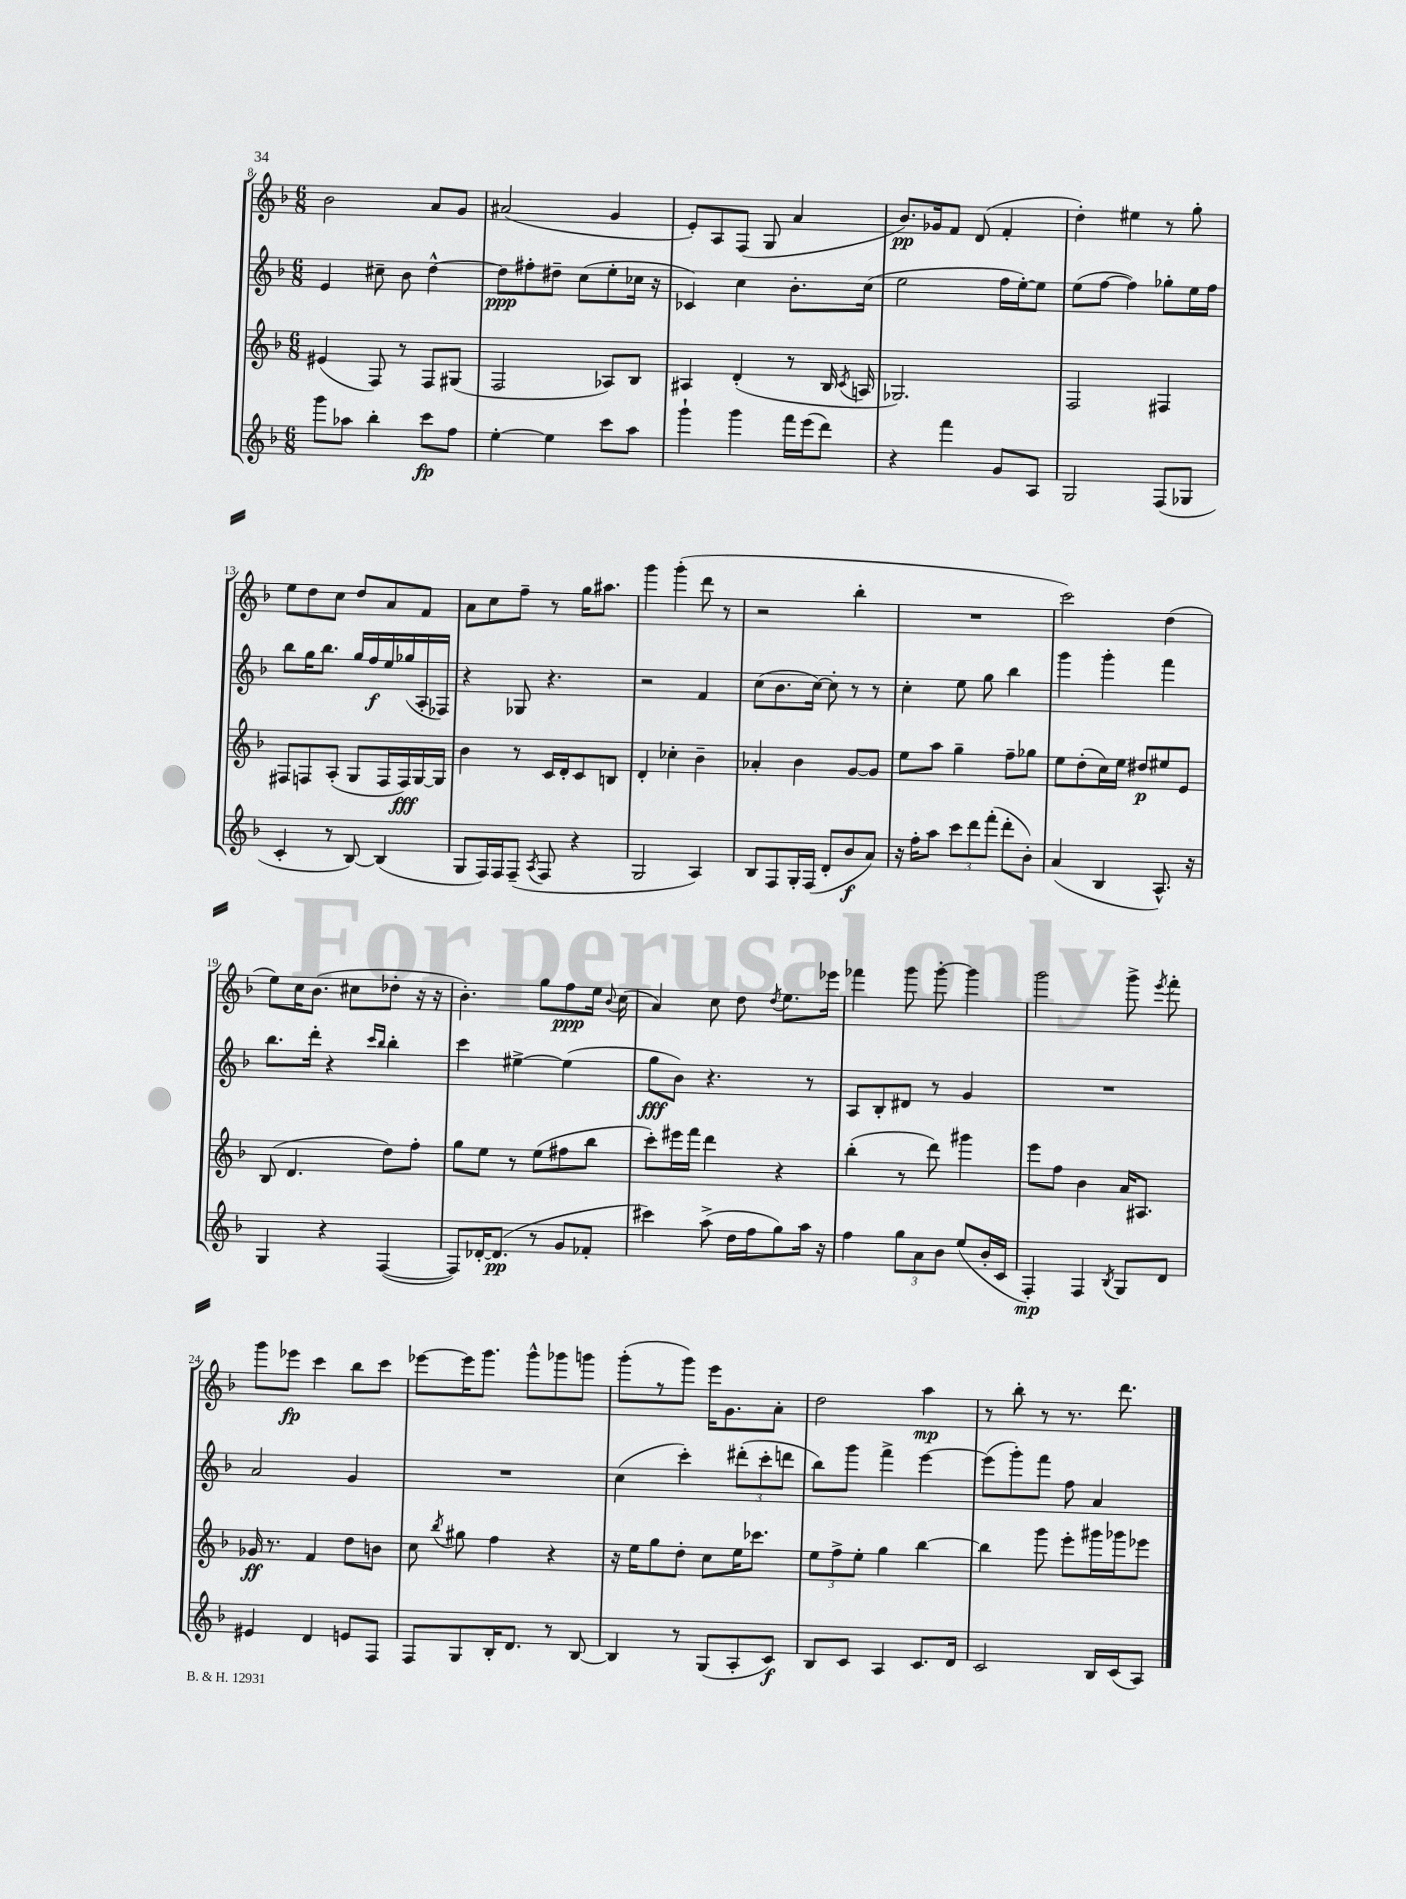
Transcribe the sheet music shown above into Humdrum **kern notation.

**kern	**kern	**kern	**kern
*staff4	*staff3	*staff2	*staff1
*clefG2	*clefG2	*clefG2	*clefG2
*k[b-]	*k[b-]	*k[b-]	*k[b-]
*M6/8	*M6/8	*M6/8	*M6/8
8ggg\L	(4e#/	4e/	2b-\
8aa-\J	.	.	.
4bb-'\	8F/)	8cc#~\	.
.	8r	8b-\	.
8ccc\L	8F/L	[4dd^^\	8a/L
8ff\J	(8G#/J	.	8g/J
=	=	=	=
[4ee'\	2F/	8dd\]L	(2a#/
.	.	8ff#'\	.
4ee\]	.	8dd#~\J	.
.	.	(8cc\L	.
8ccc\L	8A-/L)	8ee'\	4g/
8aa\J	8B-/J	16cc-\Jk	.
.	.	16r	.
=	=	=	=
4ggg`\	4A#/	4c-/)	8e'/L)
.	.	.	8A/
4ggg\	(4d'/	4cc\	(8F/J
.	.	.	8G/
16fff\LL	8r	8.b-'\L	4a/
(16eee\J	.	.	.
8ddd\J)	16B-/	.	.
.	8qc/	.	.
.	16A/	(16cc\Jk	.
=	=	=	=
4r	2.G-/)	2ee\	8.b-/L)
.	.	.	16g-/k
4fff\	.	.	8f/J
.	.	.	(8d/
8g/L	.	16ff\LL	4f'/
.	.	[16ee'\J)	.
8A/J	.	8ee\]J	.
=	=	=	=
2G/	2F/	(8ee\L	4dd'\)
.	.	[8ff\J	.
.	.	4ff\])	4ee#\
(8F/L	4F#/	8gg-'\L	8r
8G-/J	.	16ee\L	8gg'\
.	.	16ff\JJ	.
=	=	=	=
4c'/	8F#/L	8bb-\L	8ee\L
.	8F/	16gg\K	8dd\
.	.	8.bb-\J	.
8r	(8A'/J	.	8cc\J
[8B-/)	8G/L	16gg/LL	8dd/L
.	.	16ff/	.
(4B-/]	16F/L	16ee/	8a/
.	16F/)	(16gg-/	.
.	[16G/	16A'/	8f/J
.	16G/]JJ	16F-/JJ)	.
=	=	=	=
8G/L	4b-\	4r	8a\L
16F/L)	.	.	8cc\
16F/J	.	.	.
(8F~/J	8r	8G-/	8ff~\J
8qA/	.	.	.
8F/	16c/LL	4.r	8r
.	16d'/J	.	.
4r	8c/	.	16gg\LK
.	.	.	8.aa#\J
.	8B/J	.	.
=	=	=	=
2G/	4d'/	2r	4ggg\
.	4cc-'\	.	(4ggg'\
4A/)	4b-~\	4f/	8ddd\
.	.	.	8r
=	=	=	=
8B-/L	4a-'/	(8cc\L	2r
8F/	.	8.b-\	.
16G'/L	4b-\	.	.
(16F/JJ	.	[16cc\Jk)	.
8d'/L	.	8cc'\]	.
8b-/	[8g/L	8r	4bb-'\
8a/J)	8g/]J	8r	.
=	=	=	=
16r	8ee\L	4cc'\	2.r
16ff'\LK	.	.	.
8aa\J	8aa\J	.	.
12ccc\L	4gg~\	8ee\	.
12ddd\	.	.	.
.	.	8gg\	.
(12fff'\J	.	.	.
8ddd'\L	8ff~\L	4bb-\	.
8b-'\J)	8gg-\J	.	.
=	=	=	=
(4a/	8ee\L	4ggg\	2ccc\)
.	(8dd'\	.	.
4B-/	16cc\L)	4ggg'\	.
.	16ee\JJ	.	.
.	8dd#/L	.	.
8.A^^/)	8ee#/	4fff\	(4dd\
.	8e/J	.	.
16r	.	.	.
=	=	=	=
4G/	(8B-/	8.bb-\L	8ee\L)
.	4.d/	.	16cc\K
.	.	16ddd'\Jk	(8.b-\J
4r	.	4r	.
.	.	.	8cc#\L
.	.	16qqccc/LL	.
.	.	16qqbb-/JJ	.
([4F/	8dd\L)	4bb-'\	8dd-'\J
.	8ff'\J	.	16r
.	.	.	16r
=	=	=	=
8F/]L)	8gg\L	4ccc\	4.b-'\)
[16d-'/K	8ee\J	.	.
(8.d-/]J	.	.	.
.	8r	[4ee#^\	.
8r	(8ee\L	.	8gg\L
8g/L	8ff#\	(4ee#\]	8ff\
8f-'/J	8bb-\J	.	16ee\Jk
.	.	.	8qqb-/
.	.	.	(16cc\
=	=	=	=
4ccc#\)	8ccc'\L)	8gg\L	4a/)
.	16eee#\L	8b-\J)	.
.	16fff\JJ	.	.
(8aa^\	4ddd\	4.r	8cc\
16dd\LL	.	.	8dd\
16ff\J	.	.	.
.	.	.	8qdd/
8gg\)	4r	.	8.ee\L
16aa\Jk	.	8r	.
16r	.	.	16eee-\Jk
=	=	=	=
4ff\	(4bb-'\	8A/L	4fff-\
.	.	8B-'/	.
12gg\L	8r	8d#/J	8ggg\
12a\	.	.	.
.	8ddd\)	8r	[8ggg'\
12b-\J	.	.	.
(8ee/L	4ggg#\	4g/	4ggg\]
16b-'/L	.	.	.
16c/JJ	.	.	.
=	=	=	=
4F'/)	8eee\L	2.r	2ggg\
.	8ff\J	.	.
4F/	4b-\	.	.
8qB-/	.	.	.
8G/L	16a/LK	.	8ggg^\
.	8.A#/J	.	.
.	.	.	8qeee/
8d/J	.	.	8fff'\
=	=	=	=
4e#/	16g-/	2a/	8ggg\L
.	8.r	.	.
.	.	.	8eee-\J
4d/	4f/	.	4ccc\
8e/L	8dd\L	4g/	8bb-\L
8F/J	8b\J	.	8ccc\J
=	=	=	=
8F/L	8cc\	2.r	[8eee-\L
.	8qbb-/	.	.
8G/	8gg#\	.	16eee-\]K
.	.	.	8.ggg\J
16B-'/K	4ff\	.	.
8.d/J	.	.	.
.	.	.	8ggg^^\L
8r	4r	.	8ggg-\
[8B-/	.	.	8ggg\J
=	=	=	=
4B-/]	16r	(4cc\	(8ggg'\L
.	16ee\LK	.	.
.	8gg\	.	8r
8r	8dd'\J	4ccc'\)	8ggg\J)
(8G/L	8cc\L	.	16eee\LK
.	.	.	8.g\
8A'/	16ee\K	(12ddd#'\L	.
.	8.ccc-\J	.	.
.	.	12ccc'\	.
8c/J)	.	.	8a'\J
.	.	12ddd\J	.
=	=	=	=
8B-/L	12ee\L	8bb-\L)	2dd\
.	12ff^\	.	.
8c/J	.	8ggg\J	.
.	12ee'\J	.	.
4A/	4gg\	4fff^\	.
8.c/L	[4bb-\	[4eee\	4aa\
16d/Jk	.	.	.
=	=	=	=
2c/	4bb-\]	(8eee\]L	8r
.	.	8ggg'\)	8bb-'\
.	8ggg\	8fff\J	8r
.	8eee'\L	8ff\	8.r
16B-/LL	16ggg#\L	4a/	.
(16c/J	16ggg-\J	.	8.ddd\
8A/J)	8eee-\J	.	.
==	==	==	==
*-	*-	*-	*-
